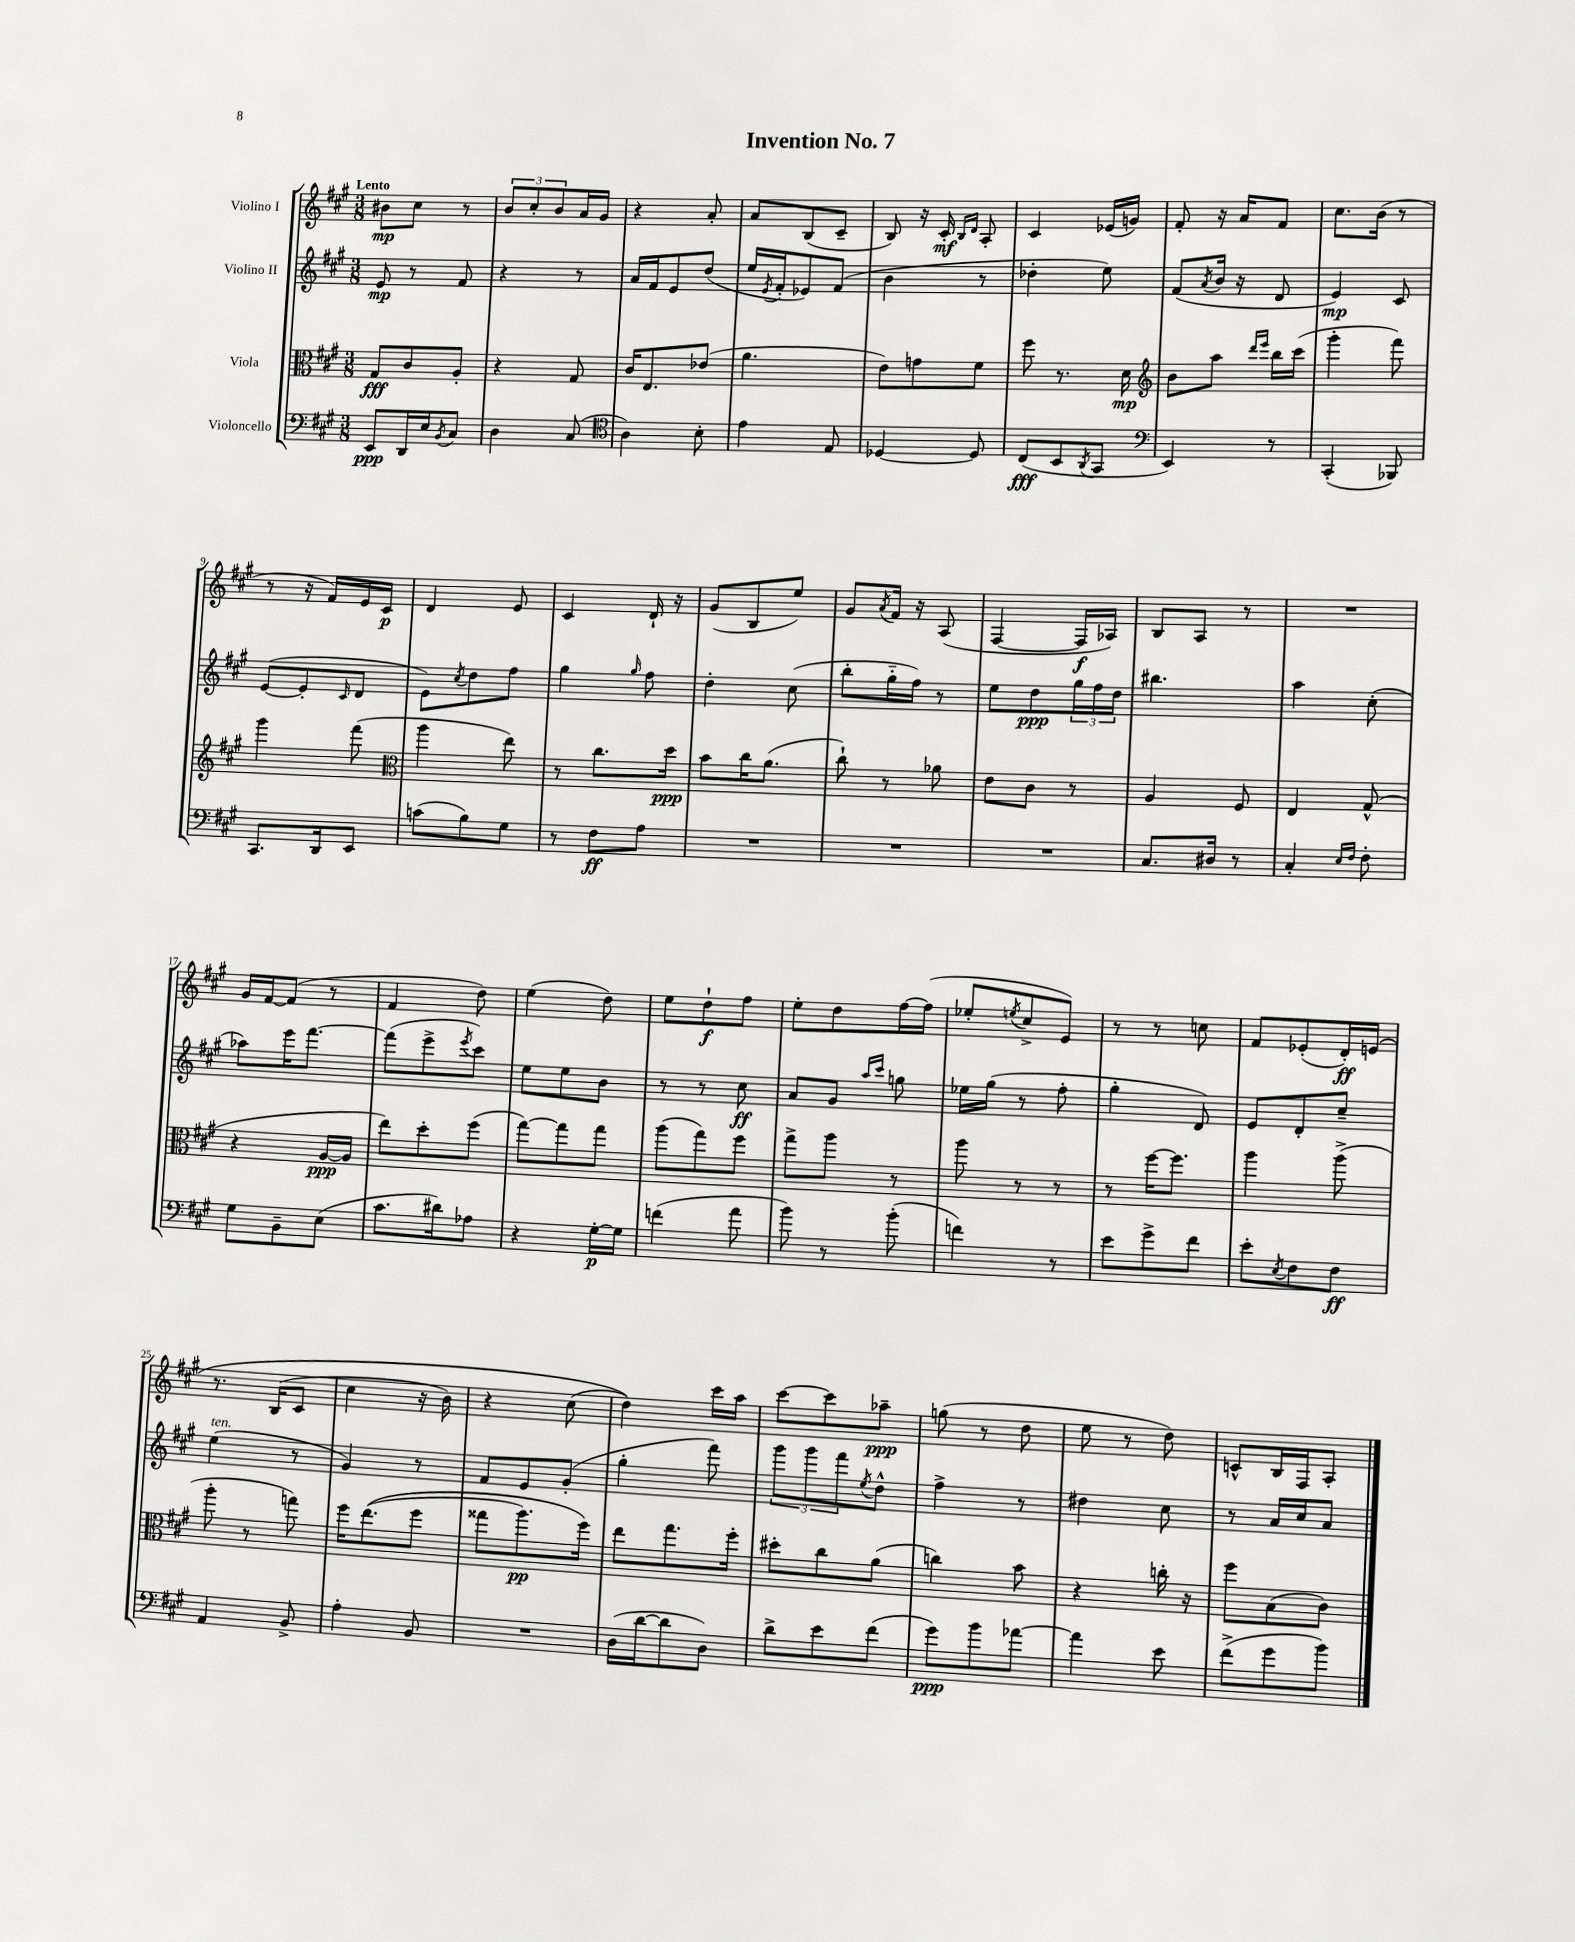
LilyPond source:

\header { title = "Invention No. 7" }
<<
\new StaffGroup <<
\new Staff = "s0" \with { instrumentName = "Violino I" } {
    \clef treble \key a \major \numericTimeSignature \time 3/8 \tempo "Lento"
    bis'8\mp cis''8 r8 |
    \tuplet 3/2 { b'8 cis''8-. b'8 } a'16 gis'16 |
    r4 a'8-. |
    a'8 b8( cis'8-- |
    b8) r16 cis'16-.\mf \grace { b16 d'16 } a8-. |
    cis'4 ees'16( g'16) |
    fis'8-. r16 a'16 fis'8 |
    cis''8. b'16( r8 |
    r8 r16 fis'16) e'16 cis'16\p |
    d'4 e'8 |
    cis'4 d'16-! r16 |
    gis'8( b8 e''8) |
    gis'8 \acciaccatura { a'8 } fis'16 r16 a8( |
    fis4~ fis16\f aes16) |
    b8 a8 r8 |
    R4. |
    gis'16 fis'16~ fis'8( r8 |
    fis'4 d''8) |
    e''4( d''8) |
    e''8 d''8-!\f fis''8 |
    e''8-. d''8 fis''16~ fis''16( |
    ees''8-. \acciaccatura { e''8 } cis''8-> e'8) |
    r8 r8 c''8 |
    fis'8 ees'8-.( d'16-.\ff) e'16\( |
    r8. b16( cis'8 |
    cis''4 r16 b'16) |
    r4 cis''8( |
    d''4)\) cis'''16 a''16 |
    cis'''8~ cis'''8 aes''8--\ppp |
    g''8( r8 d''8 |
    e''8 r8 d''8) |
    c'8-^ b16 fis16 a8-. \bar "|." |
}
\new Staff = "s1" \with { instrumentName = "Violino II" } {
    \clef treble \key a \major \numericTimeSignature \time 3/8
    e'8\mp r8 fis'8 |
    r4 r8 |
    a'16 fis'16 e'8 d''8( |
    e''16 \acciaccatura { e'8 } fis'16-. ees'8) fis'8( |
    b'4 r8 |
    des''4-. e''8) |
    fis'8( \acciaccatura { a'8 } b'16 r16 d'8 |
    e'4\mp) cis'8 |
    e'8~( e'8-. \grace { cis'16 } d'8 |
    e'8) \acciaccatura { cis''8 } d''8 fis''8 |
    gis''4 \grace { gis''16 } fis''8 |
    d''4-. cis''8( |
    b''8-. gis''16-_ fis''16) r8 |
    e''8 d''8\ppp \tuplet 3/2 { gis''16 fis''16 d''16 } |
    bis''4. |
    a''4 cis''8-.( |
    aes''8) e'''16 fis'''8.~ |
    fis'''8( e'''8-> \acciaccatura { e'''8 } cis'''8) |
    e''8 e''8 b'8 |
    r8 r8 cis''8\ff |
    a'8 gis'8 \grace { a''16 cis'''16 } g''8 |
    ees''16 gis''16( r8 fis''8-. |
    gis''4-. d'8) |
    e'8 d'8-. cis''8-- |
    e''4^\markup { \italic "ten." }( r8 |
    gis'4) r8 |
    fis'8 e'8 gis'8-.( |
    gis''4-. fis'''8) |
    \tuplet 3/2 { gis'''8 gis'''8 fis'''8 } \acciaccatura { e''8 } d''8-^ |
    fis''4-> r8 |
    dis''4 cis''8 |
    r8 a'16 cis''16 a'8 \bar "|." |
}
\new Staff = "s2" \with { instrumentName = "Viola" } {
    \clef alto \key a \major \numericTimeSignature \time 3/8
    gis8\fff cis'8 a8-. |
    r4 gis8 |
    cis'16 e8. ees'8( |
    a'4. |
    e'8) g'8 fis'8 |
    fis''8 r8. d'16\mp |
    \clef treble b'8 a''8 \grace { d'''16 e'''16 } b''16 cis'''16( |
    gis'''4-. fis'''8) |
    gis'''4 fis'''8( |
    \clef alto a''4 e''8) |
    r8 cis''8. d''16\ppp |
    b'8 cis''16 a'8.( |
    cis''8-!) r8 aes'8 |
    e'8 cis'8 r8 |
    a4 fis8 |
    e4 gis8-^( |
    r4 a16~\ppp a16 |
    e''8) d''8-. fis''8( |
    gis''8~) gis''8 gis''8 |
    a''8( gis''8) fis''8 |
    gis''8-> a''8 r8 |
    a''8 r8 r8 |
    r8 fis''16~ fis''8. |
    a''4 a''8->( |
    a''8-. r8 g''8) |
    fis''16 e''8.(\( fis''8 |
    gisis''8 a''8.\pp) fis''16\) |
    e''8 gis''8. fis''16-. |
    dis''8-. cis''8 a'8( |
    c''4) b'8 |
    r4 c''16-. r16 |
    fis''8 b8( cis'8) \bar "|." |
}
\new Staff = "s3" \with { instrumentName = "Violoncello" } {
    \clef bass \key a \major \numericTimeSignature \time 3/8
    e,8\ppp d,16 e16 \acciaccatura { b,8 } cis8 |
    d4 cis8( |
    \clef tenor a4) b8-. |
    e'4 e8 |
    des4~ des8 |
    cis8\fff( b,8 \acciaccatura { a,8 } gis,8 |
    \clef bass e,4) r8 |
    cis,4-.( bes,,8) |
    cis,8. d,16 e,8 |
    c'8( b8) gis8 |
    r8 fis8\ff a8 |
    R4. |
    R4. |
    R4. |
    cis8. dis16 r8 |
    cis4-. \grace { e16 fis16 } fis8-. |
    gis8 b,8-- e8( |
    cis'8. dis'16) aes8 |
    r4 gis16~-.\p gis16 |
    f'4( a'8 |
    b'8) r8 b'8-.( |
    f'4) r8 |
    e'8 gis'8-> fis'8 |
    e'8-. \acciaccatura { e8 } fis8 fis8\ff |
    a,4 b,8-> |
    a4-. b,8 |
    R4. |
    d16( d'16~ d'8 d8) |
    d'8-> e'8 fis'8( |
    gis'8\ppp) b'8 aes'8~ |
    aes'4 e'8 |
    fis'8->( gis'8 b'8) \bar "|." |
}
>>
>>
